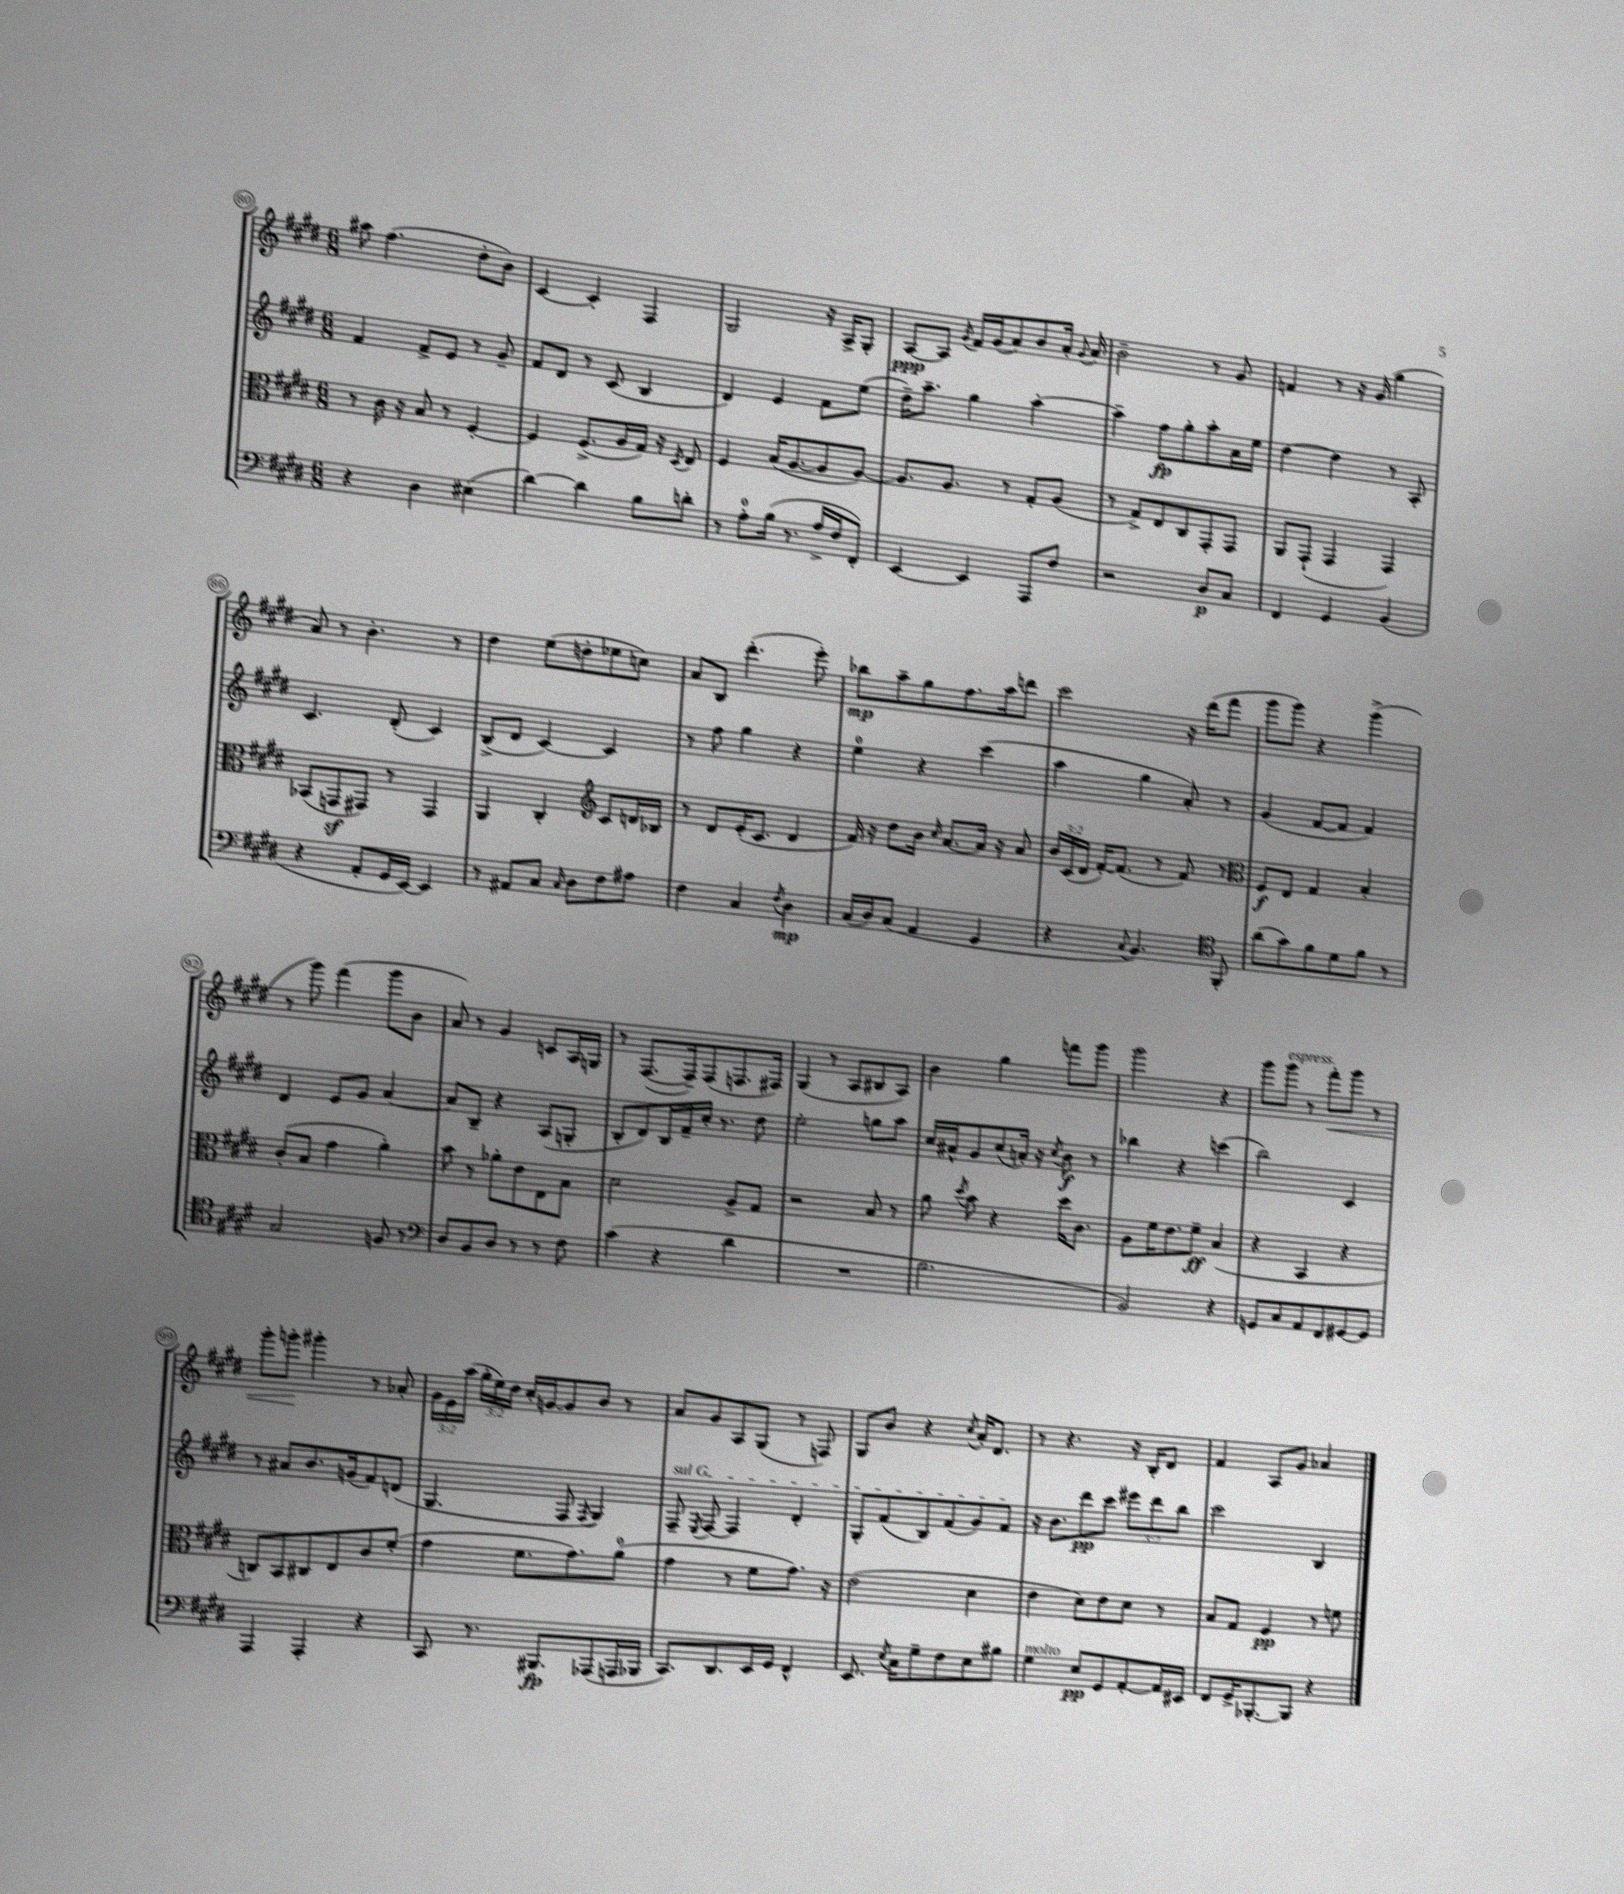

**kern	**kern	**kern	**kern
*staff4	*staff3	*staff2	*staff1
*clefF4	*clefC3	*clefG2	*clefG2
*k[f#c#g#d#]	*k[f#c#g#d#]	*k[f#c#g#d#]	*k[f#c#g#d#]
*M6/8	*M6/8	*M6/8	*M6/8
4r	8r	4f#	8aa#
.	16c#	.	(4.ff#
.	16r	.	.
4D#	8B	8f#^	.
.	8r	8e	.
(4E#	[4F#'	8r	8dd#'
.	.	8g#~	8b)
=	=	=	=
[4d#)	4F#]	8f#	[4c#
.	.	8d#	.
4d#]	(8.F#^	8r	4c#']
.	.	(8c#	.
.	16A	.	.
8B	16G#)	4B	4F#
.	16r	.	.
.	8qD#	.	.
8d'	8E	.	.
=	=	=	=
8r	4F#	4d#)	2G#
8A'	.	.	.
(16B	(16B	4e	.
8.r	[8.A	.	.
16A^	8A]	8f#	16r
16F#	.	.	16A^
8FF#')	[8A)	(8ee	8G#'
=	=	=	=
[4EE	8.A]	16dd#~)	[8A
.	.	8.aa~	.
.	.	.	8A]
.	8.A	.	.
.	.	.	8qg#
4EE]	.	4gg#	16f#
.	.	.	(16g#
.	8r	.	8a)
8AAA	8G#'	[4aa'	8b
8F#	(8A	.	16a'
.	.	.	8qqg#
.	.	.	16a
=	=	=	=
2r	8r	4aa~]	2b~
.	8G#^)	.	.
.	8E	8ff#	.
.	8C#	8gg#'	.
8D#	8GG#'	8aa'	8r
8C#	8GG#	16a	8g#
.	.	16ee	.
=	=	=	=
4FF#	8AA	[4dd#	4f
.	(8GG#`	.	.
4GG#	4GG#	4dd#]	8r
.	.	.	16r
.	.	.	(16g#
(4BB	4GG#)	8r	4gg#
.	.	8A'	.
=	=	=	=
4r	(8BB-	4.c#	8a)
.	8GG	.	8r
8AA'	8GG#)	.	4.b'
16GG#	8r	(8d#'	.
[16EE)	.	.	.
4EE]	4GG#	4c#)	.
.	.	.	8r
=	=	=	=
8r	4AA	(8B^	4dd#
8AA#	.	8d#	.
8C#	4C#'	[4c#)	(8ee
16qqC#	.	.	.
8D#	.	.	8dd'
*	*clefG2	*	*
8F#	8c#	4c#]	8ee-
8A#	16d	.	8cc)
.	16B-	.	.
=	=	=	=
4F#	8r	8r	8a
.	8d#	8ff#	8B
4C#	(16e'	4gg#	(4.ddd#'
.	8.c#	.	.
8qF#	.	.	.
4D#	4d#	4r	.
.	.	.	8eee')
=	=	=	=
(16C#	16f#)	4ee	8bb-
16D#)	16r	.	.
(8C#	8dd#	.	8aa~
4AA	16b	4r	8gg#
.	16qqcc#	.	.
.	[8.a	.	.
.	.	.	8.ff#
4GG#	16a]	(4ccc#	.
.	16r	.	16aa
.	8a	.	8ddd
=	=	=	=
4r	24b	4aa	2ccc#
.	(24c#	.	.
.	24d#	.	.
.	[16f#')	.	.
.	(8.f#]	.	.
8qqC#	.	.	.
4.BB)	.	4gg#	.
.	8r	.	.
.	8f#)	8a')	16r
.	.	.	(16ddd#
*clefC4	*	*	*
8FF#'	8r	8r	8fff#
=	=	=	=
*	*clefC3	*	*
(8a	8F#	(4g#	8ggg#
8g#)	8E	.	8ggg#)
8f#	4G#	[8f#	4r
8d#	.	8f#]	.
8f#	4B'	4f#)	(4ggg#^
8r	.	.	.
=	=	=	=
2G#	(8c#'	4d#	8r
.	8B	.	8ggg#)
.	4g#	8e	(4fff#
.	.	8g#	.
8F	4a')	[4a	8ggg#
8r	.	.	8b
=	=	=	=
*clefF4	*	*	*
8D#	8b	8a]	8a)
8BB	8r	8B~	8r
8D#	8a-'	4r	4g#
8r	8e	.	.
8r	8E	(8A	8c
8F#	8B	8G'	16A
.	.	.	16G
=	=	=	=
(4c#	2d#	8B'	8r
.	.	8d#)	([8.F#
4r	.	16B	.
.	.	16f#~	16F#~])
.	.	16cc#'	(8F#
.	.	8.r	.
4d#	8A^	.	8.F
.	8G#	8dd#	.
.	.	.	16F#)
=	=	=	=
2.r	2r	2ee'	(4G#
.	.	.	8r
.	.	.	8A
.	8B	8gg	8B#
.	8r	8aa	8A)
=	=	=	=
2.B	8a	16cc#	4b
.	.	16a#^^	.
.	8qdd#	.	.
.	8b	8g#	.
.	4r	(8cc#	4gg#
.	.	16a')	.
.	.	16r	.
.	.	8qcc#	.
.	16dd#	8b	8fff
.	8.c#	.	.
.	.	8r	8ggg#
=	=	=	=
2BB)	8A	4bb-	2ggg#
.	16f#	.	.
.	8.e	.	.
.	.	4r	.
.	8f#~	.	.
4r	(4B	(4ccc	4r
=	=	=	=
8GG	4r	2bb)	8ggg#
8C#	.	.	8ggg#
8AA	4BB	.	8r
8FF#	.	.	8fff#'
[8GG#	4r	4c#	8ggg#
8GG#]	.	.	8r
=	=	=	=
4AAA	8C)	8r	8ggg#'
.	8BB	8a#	8ggg'
4AAA'	8C#	8.b	4ggg#'
.	8E	.	.
.	.	(16g	.
4r	8c#	8f#)	8r
.	(8f#'	(8d	8a-'
=	=	=	=
8CC#	4g#	4.G#	24g#
.	.	.	24e
.	.	.	(24aa
8.r	.	.	24gg#'
.	.	.	24ee)
.	.	.	24dd#
.	8.f#	.	16cc#'
8.BBB#	.	.	[16g
.	.	8F#	8g]
.	8.g#)	.	.
.	.	8qF#	.
(8AAA-	.	4G#)	8b
16AAA	(8a	.	8r
16BBB-	.	.	.
=	=	=	=
8.CC#)	4g#	8F#~	8a
.	.	8qE	.
.	.	[8F#	8g#
8.DD#	.	.	.
.	8r	4F#]	8A
16EE	8f#	.	(8G#
16GG#	.	.	.
4FF#^^	8.g#)	4d#'	8r
.	.	.	8F)
.	16r	.	.
=	=	=	=
8.EE	(2e	8G#'	8G#
.	.	(8f#	8b
8qE	.	.	.
16C#	.	.	.
8G#~	.	8B)	4r
8F#	.	(8f#	.
.	.	.	8qcc#
8E	4d#	8g#)	16a'
.	.	.	8.d#
8B#	.	8f#	.
=	=	=	=
4G#	4e	16r	8r
.	.	8.b	.
.	.	.	4.r
8E	8d#)	8ddd#	.
8GG#	8e	8ccc#	.
[8AA'	8d#	12eee#	16r
.	.	.	16B'
.	.	12ddd#	.
16AA]	8r	.	8d#
.	.	12bb	.
16EE#	.	.	.
=	=	=	=
8FF#	8B	2ccc#	4f#
16GG#^	8G#	.	.
[8.BBB-'	.	.	.
.	4F#	.	8A
8BBB-]	.	.	8g#
4r	8r	4B	4a-
.	8f	.	.
==	==	==	==
*-	*-	*-	*-
